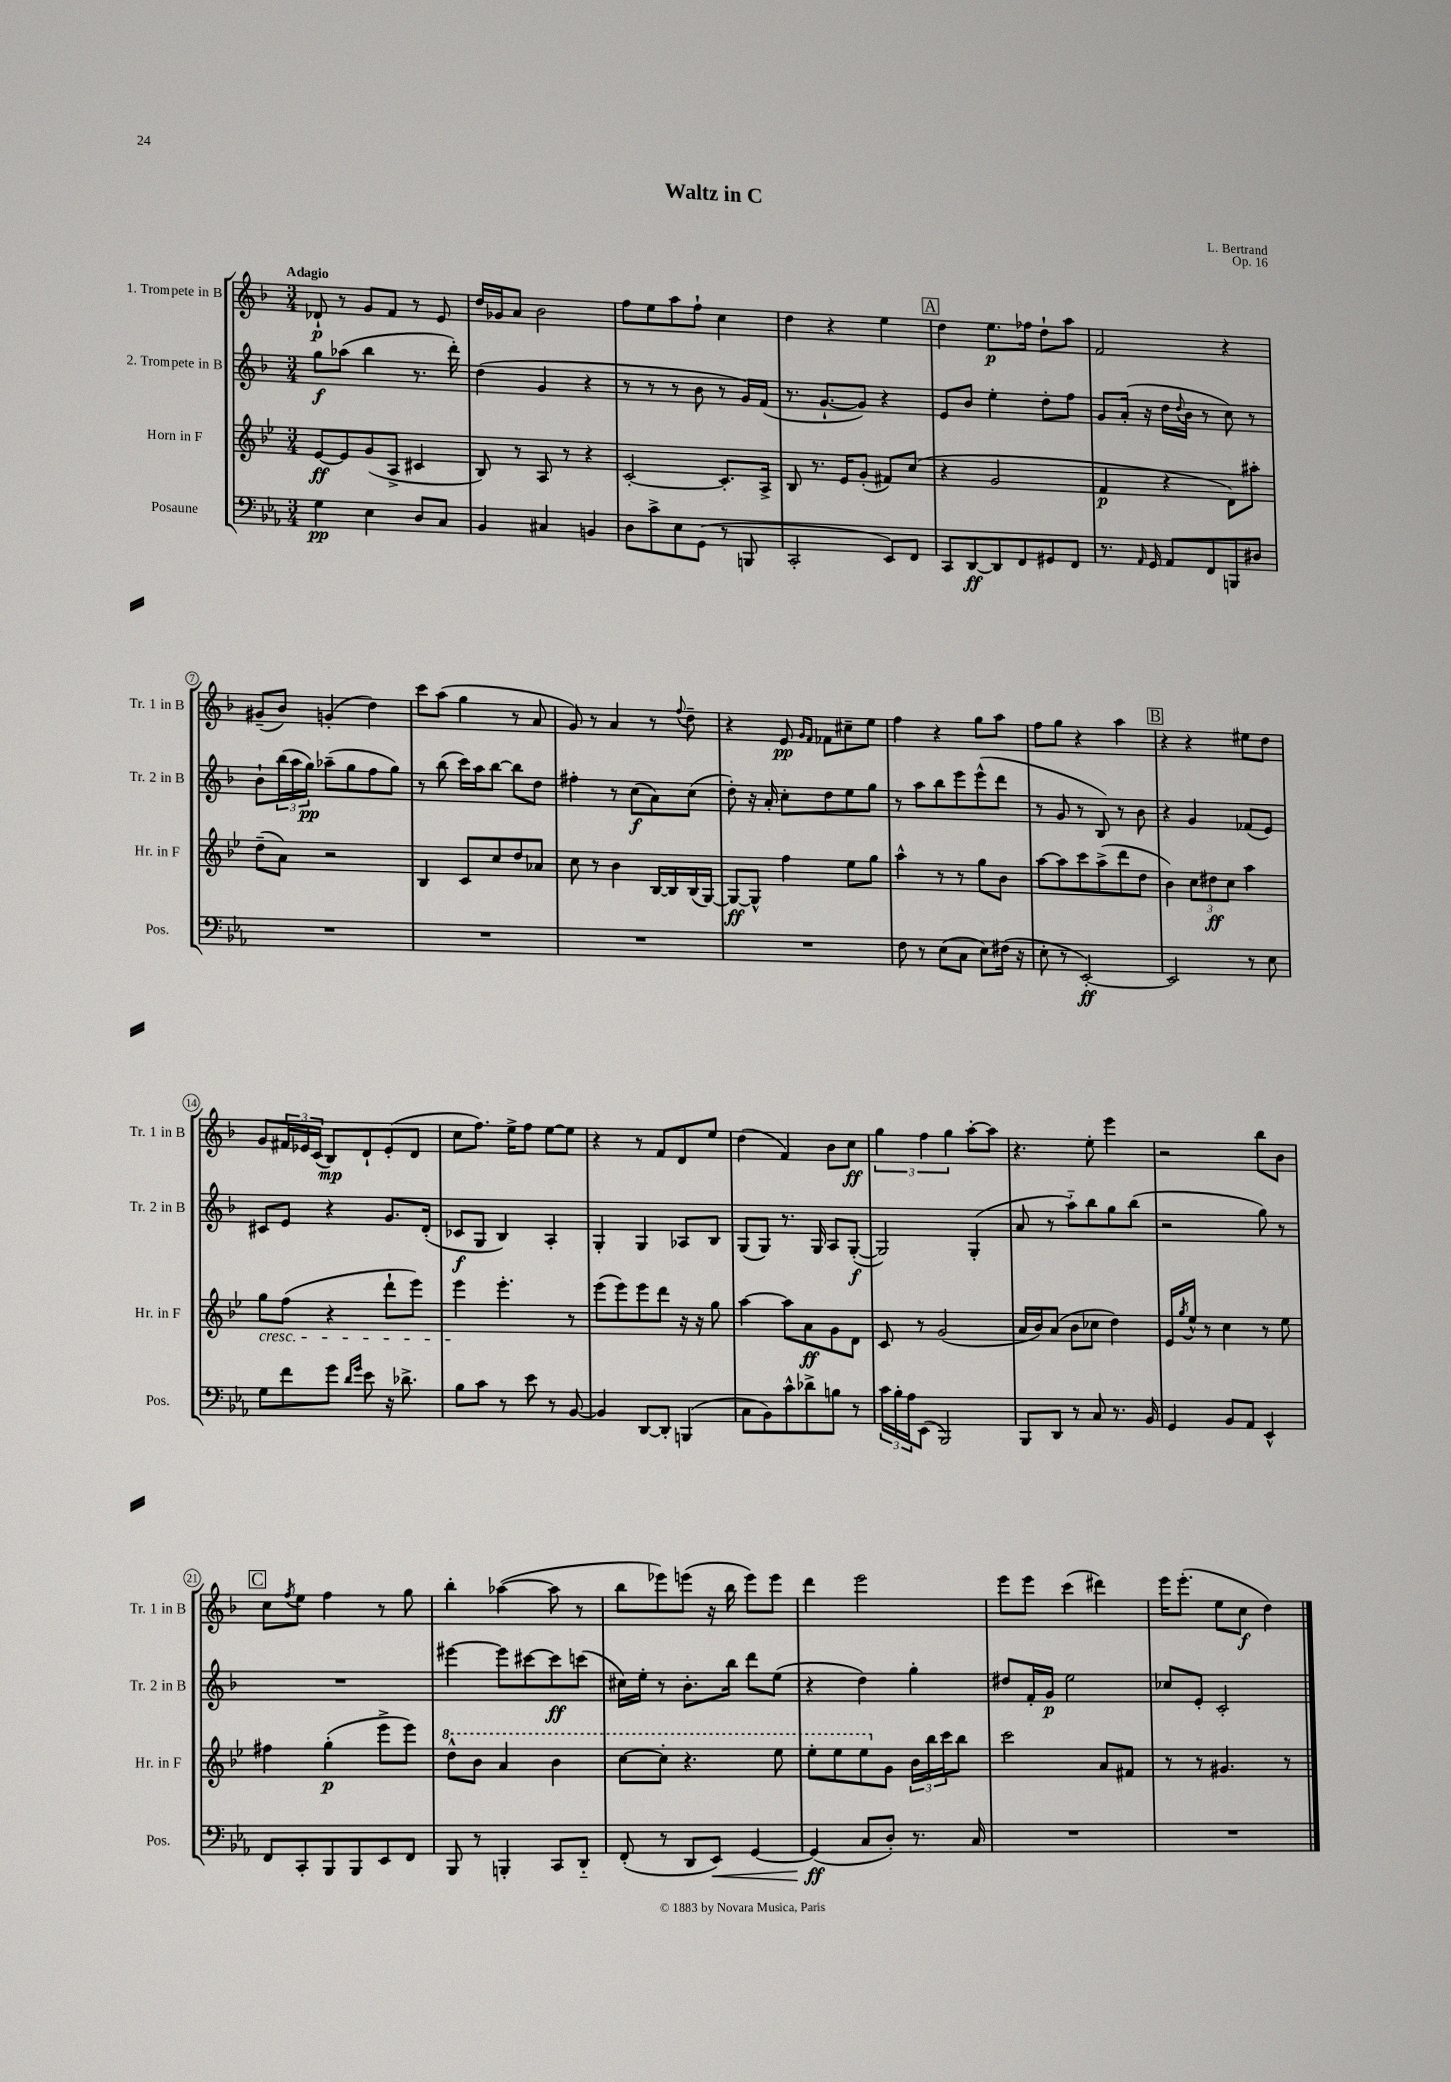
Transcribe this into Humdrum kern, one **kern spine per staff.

**kern	**dynam	**kern	**dynam	**kern	**dynam	**kern	**dynam
*part4	*part4	*part3	*part3	*part2	*part2	*part1	*part1
*staff4	*staff4	*staff3	*staff3	*staff2	*staff2	*staff1	*staff1
*I"Posaune	*	*I"Horn in F	*	*I"2. Trompete in B	*	*I"1. Trompete in B	*
*I'Pos.	*	*I'Hr. in F	*	*I'Tr. 2 in B	*	*I'Tr. 1 in B	*
*clefF4	*	*clefG2	*	*clefG2	*	*clefG2	*
*k[b-e-a-]	*	*k[b-e-]	*	*k[b-]	*	*k[b-]	*
*M3/4	*	*M3/4	*	*M3/4	*	*M3/4	*
=1	=1	=1	=1	=1	=1	=1	=1
!	!	!	!	!	!	!LO:TX:a:B:t=Adagio	!
4G\	pp	[8e-/L	ff	8gg\L	f	8d-X`/	p
.	.	8e-/]	.	(8aa-X\J	.	8r	.
4E-\	.	(8g/	.	4bb-\	.	8g/L	.
.	.	8A^/J	.	.	.	8f/J	.
8D/L	.	4c#X/	.	8.r	.	8r	.
8C/J	.	.	.	.	.	8e/	.
.	.	.	.	16ddd'\)	.	.	.
=2	=2	=2	=2	=2	=2	=2	=2
4BB-/	.	8B-/)	.	(4dd\	.	16dd/LL	.
.	.	.	.	.	.	16g-X/J	.
.	.	8r	.	.	.	8a/J	.
4C#X/	.	8A/	.	4g/	.	2b-\	.
.	.	8r	.	.	.	.	.
4BBn/	.	4r	.	4r	.	.	.
=3	=3	=3	=3	=3	=3	=3	=3
8D\L	.	[2c'/	.	8r	.	8ff\L	.
8c^\	.	.	.	8r	.	8ee\	.
8E-\	.	.	.	8r	.	8aa\	.
(8GG\J	.	.	.	8b-\	.	8ff`\J	.
8r	.	8.c'/L]	.	8r	.	4cc\	.
8BBBn/	.	.	.	16g/LL)	.	.	.
.	.	16A^/Jk	.	(16f/JJ	.	.	.
=4	=4	=4	=4	=4	=4	=4	=4
2CC'/	.	8B-/	.	8.r	.	4dd\	.
.	.	8.r	.	.	.	.	.
.	.	.	.	[8.g`/L	.	.	.
.	.	.	.	.	.	4r	.
.	.	16e-/KL	.	.	.	.	.
.	.	(8g'/J	.	8g/J])	.	.	.
8EE-/L)	.	8f#X/L)	.	4r	.	4ee\	.
8FF/J	.	(8cc/J	.	.	.	.	.
!!LO:REH:place=s1:t=A
=5	=5	=5	=5	=5	=5	=5	=5
8CC/L	.	4r	.	8e/L	.	4dd\	.
[8DD/	ff	.	.	8b-/J	.	.	.
8DD/]	.	2g/	.	4ee'\	.	8.ee\L	p
8FF/	.	.	.	.	.	.	.
.	.	.	.	.	.	16ff-X\Jk	.
8GG#X/	.	.	.	8dd'\L	.	8dd`\L	.
8FF/J	.	.	.	8ff\J	.	8aa\J	.
=6	=6	=6	=6	=6	=6	=6	=6
8.r	.	4f/	p	8g/L	.	2f/	.
.	.	.	.	(16a'/Jk	.	.	.
16qqAA-/	.	.	.	.	.	.	.
16GG/	.	.	.	16r	.	.	.
8AA-/L	.	4r	.	16dd\LL	.	.	.
.	.	.	.	8qqdd/	.	.	.
.	.	.	.	16b-\JJ	.	.	.
8FF/	.	.	.	8r	.	.	.
8BBBn/	.	8d\L)	.	8cc\)	.	4r	.
8D#X/J	.	8aa#X'\J	.	8r	.	.	.
!!LO:LB:g=z
=7	=7	=7	=7	=7	=7	=7	=7
2.r	.	(8dd~\L	.	8b-`\L	.	(8g#X~/L	.
.	.	8a\J)	.	(24bb-\L	.	8b-/J)	.
.	.	.	.	24aa\	.	.	.
.	.	.	.	24gg\JJ)	pp	.	.
.	.	2r	.	(8aa-X~\L	.	(4gn'/	.
.	.	.	.	8gg\	.	.	.
.	.	.	.	8ff\	.	4dd\)	.
.	.	.	.	8gg\J)	.	.	.
=8	=8	=8	=8	=8	=8	=8	=8
2.r	.	4B-/	.	8r	.	8ccc\L	.
.	.	.	.	(8bb-\	.	(8aa\J	.
.	.	8c/L	.	16ccc\LL)	.	4gg\	.
.	.	.	.	16aa\J	.	.	.
.	.	8cc/	.	[8bb-\J	.	.	.
.	.	8dd/	.	8bb-\L]	.	8r	.
.	.	8a-X/J	.	8dd\J	.	8a/	.
=9	=9	=9	=9	=9	=9	=9	=9
2.r	.	8cc\	.	4ff#X'\	.	8g/)	.
.	.	8r	.	.	.	8r	.
.	.	4b-\	.	8r	.	4a/	.
.	.	.	.	(8cc\L	f	.	.
.	.	[16B-/LL	.	8a\)	.	8r	.
.	.	16B-/]	.	.	.	.	.
.	.	.	.	.	.	8qqff/	.
.	.	(16B-/	.	(8cc\J	.	8dd~\	.
.	.	[16G/JJ)	.	.	.	.	.
=10	=10	=10	=10	=10	=10	=10	=10
2.r	.	8G/L_	ff	8dd'\)	.	4r	.
.	.	8G^^/J]	.	16r	.	.	.
.	.	.	.	16a'/	.	.	.
.	.	4ff\	.	8cc'\L	.	8e/	pp
.	.	.	.	.	.	16qqg/LL	.
.	.	.	.	.	.	16qqf/JJ	.
.	.	.	.	8dd\	.	8f-X\L	.
.	.	8ee-\L	.	8ee\	.	8cc#X~\	.
.	.	8gg\J	.	8gg\J	.	8ee\J	.
=11	=11	=11	=11	=11	=11	=11	=11
8F\	.	4aa^^\	.	8r	.	4ff\	.
8r	.	.	.	8aa\L	.	.	.
(8E-\L	.	8r	.	8bb-\	.	4r	.
8C\J	.	8r	.	8eee\	.	.	.
8E-\L)	.	8gg\L	.	(8eee^^\	.	8gg\L	.
(16F#X\Jk	.	8b-\J	.	8ddd\J	.	8aa\J	.
16r	.	.	.	.	.	.	.
=12	=12	=12	=12	=12	=12	=12	=12
8E-'\	.	[8aa\L	.	8r	.	8ff\L	.
8r	.	8aa\]	.	8g/	.	8gg\J	.
[2EE-'/)	ff	8ccc\	.	8r	.	4r	.
.	.	(8aa^\	.	8B-/)	.	.	.
.	.	8ddd\	.	8r	.	4aa\	.
.	.	8dd\J	.	8b-\	.	.	.
!!LO:REH:place=s1:t=B
=13	=13	=13	=13	=13	=13	=13	=13
2EE-/]	.	4b-\)	.	4r	.	4r	.
.	.	12cc\L	.	4g/	.	4r	.
.	.	12dd#X\	ff	.	.	.	.
.	.	12cc\J	.	.	.	.	.
8r	.	4aa\	.	(8f-X/L	.	8ee#X\L	.
8E-\	.	.	.	8e/J)	.	8dd\J	.
!!LO:LB:g=z
=14	=14	=14	=14	=14	=14	=14	=14
!	!	!LO:TX:b:i:t=cresc.	!	!	!	!	!
8G\L	.	8gg\L	.	8c#X/L	.	8g/L	.
8f\	.	(8ff\J	.	8e/J	.	24f#X/L	.
.	.	.	.	.	.	24e-X/	.
.	.	.	.	.	.	(24c/JJ	.
8g\J	.	4r	.	4r	.	8B-/L)	mp
16qqd/LL	.	.	.	.	.	.	.
16qqg/JJ	.	.	.	.	.	.	.
8e-\	.	.	.	.	.	8d`/	.
16r	.	8ddd`\L	.	8.g/L	.	(8e-'/	.
8.d-X^\	.	.	.	.	.	.	.
.	.	8eee-\J)	.	.	.	8d/J	.
.	.	.	.	(16d'/Jk	.	.	.
=15	=15	=15	=15	=15	=15	=15	=15
8B-\L	.	4eee-\	.	8c-X/L	f	8cc\L	.
8c\J	.	.	.	8G/J	.	8.ff\J)	.
8r	.	4.eee-'\	.	4B-/)	.	.	.
.	.	.	.	.	.	16ee^\KL	.
8e-\	.	.	.	.	.	8ff\J	.
8r	.	.	.	4A'/	.	[8ee\L	.
[8BB-/	.	8r	.	.	.	8ee\J]	.
=16	=16	=16	=16	=16	=16	=16	=16
4BB-/]	.	(8eee-\L	.	4G'/	.	4r	.
.	.	8eee-\)	.	.	.	.	.
[8DD/L	.	8eee-\	.	4G/	.	8r	.
8DD'/J]	.	8ddd\J	.	.	.	8f/L	.
(4BBBn/	.	16r	.	8A-X/L	.	8d/	.
.	.	16r	.	.	.	.	.
.	.	8gg\	.	8B-/J	.	8ee/J	.
=17	=17	=17	=17	=17	=17	=17	=17
8C\L	.	[4aa\	.	(8G/L	.	(4dd\	.
8BB-\)	.	.	.	8G/J)	.	.	.
8c^^\	.	8aa\L]	.	8.r	.	4f/)	.
8d-X^\	.	8a\	ff	.	.	.	.
.	.	.	.	16G/	.	.	.
8Bn\J	.	8g\	.	8A/L	.	8b-\L	.
8r	.	8d\J	.	([8G'/J	f	8cc\J	ff
=18	=18	=18	=18	=18	=18	=18	=18
24c\LL	.	8c/	.	2G/])	.	6gg\	.
24B-'\	.	.	.	.	.	.	.
24A-\J	.	.	.	.	.	.	.
(8EE-\J	.	8r	.	.	.	.	.
.	.	.	.	.	.	6ff\	.
2BBB-/)	.	(2g/	.	.	.	.	.
.	.	.	.	.	.	6gg\	.
.	.	.	.	(4G'/	.	[8aa'\L	.
.	.	.	.	.	.	8aa\J]	.
=19	=19	=19	=19	=19	=19	=19	=19
8BBB-/L	.	16a/LL	.	8a/	.	4.r	.
.	.	16b-/J)	.	.	.	.	.
8DD/J	.	(8a/J	.	8r	.	.	.
8r	.	8b-\L	.	8aa\L)	.	.	.
8C/	.	8cc-X\J	.	8bb-\	.	8ee'\	.
8.r	.	4dd\)	.	8gg\	.	4eee\	.
.	.	.	.	(8bb-\J	.	.	.
16BB-/	.	.	.	.	.	.	.
=20	=20	=20	=20	=20	=20	=20	=20
4GG/	.	16e-/LL	.	2r	.	2r	.
.	.	8qgg/	.	.	.	.	.
.	.	16ee-^^/JJ	.	.	.	.	.
.	.	8r	.	.	.	.	.
8BB-/L	.	4cc\	.	.	.	.	.
8AA-/J	.	.	.	.	.	.	.
4EE-^^/	.	8r	.	8gg\)	.	8bb-\L	.
.	.	8ee-\	.	8r	.	8b-\J	.
!!LO:LB:g=z
!!LO:REH:place=s1:t=C
=21	=21	=21	=21	=21	=21	=21	=21
8FF/L	.	4ff#X\	.	2.r	.	8cc\L	.
.	.	.	.	.	.	8qff/	.
8CC'/	.	.	.	.	.	8ee\J	.
8BBB-/	.	(4gg'\	p	.	.	4ff\	.
8BBB-/	.	.	.	.	.	.	.
8EE-/	.	8eee-^\L	.	.	.	8r	.
8FF/J	.	8eee-\J)	.	.	.	8gg\	.
=22	=22	=22	=22	=22	=22	=22	=22
*	*	*8va	*	*	*	*	*
8BBB-/	.	8ddd^^\L	.	[4eee#X\	.	4bb-'\	.
8r	.	8bb-\J	.	.	.	.	.
4BBBn'/	.	4aa/	.	8eee#\L]	.	([4aa-X\	.
.	.	.	.	[8ccc#X\	.	.	.
8CC/L	.	4bb-\	.	8ccc#\]	ff	8aa-\]	.
8DD/J	.	.	.	(8cccn\J	.	8r	.
=23	=23	=23	=23	=23	=23	=23	=23
(8FF'/	.	[8ccc\L	.	16cc#X\LL)	.	8bb-\L	.
.	.	.	.	16ee'\JJ	.	.	.
8r	.	8ccc'\J]	.	8r	.	8eee-X\)	.
8DD/L	.	4.r	.	8.b-'\L	.	(8eeen\J	.
!	!LO:HP:b	!	!	!	!	!	!
8EE-/J)	<	.	.	.	.	16r	.
.	.	.	.	16bb-\Jk	.	16bb-\	.
[4GG/	.	.	.	8ddd\L	.	8eee\L)	.
.	.	8eee-\	.	(8ee\J	.	8eee\J	.
=24	=24	=24	=24	=24	=24	=24	=24
(4GG/]	ff	8eee-'\L	.	4r	.	4ddd\	.
.	.	8eee-\	.	.	.	.	.
8C/L	[	8eee-\	.	4dd\)	.	2eee\	.
*	*	*X8va	*	*	*	*	*
8D'/J)	.	8g\J	.	.	.	.	.
8.r	.	24b-\LL	.	4gg'\	.	.	.
.	.	24bb-\	.	.	.	.	.
.	.	24ccc\J	.	.	.	.	.
.	.	8bb-\J	.	.	.	.	.
16C/	.	.	.	.	.	.	.
=25	=25	=25	=25	=25	=25	=25	=25
2.r	.	2ccc\	.	8dd#X/L	.	8eee\L	.
.	.	.	.	16f'/L	.	8eee\J	.
.	.	.	.	16g/JJ	p	.	.
.	.	.	.	2ee\	.	(4ccc\	.
.	.	8a/L	.	.	.	4ddd#X\)	.
.	.	8f#X/J	.	.	.	.	.
=26	=26	=26	=26	=26	=26	=26	=26
2.r	.	8r	.	8cc-X/L	.	16eee\KL	.
.	.	.	.	.	.	(8.eee'\J	.
.	.	8r	.	8e'/J	.	.	.
.	.	4.g#X/	.	2c'/	.	8ee\L	.
.	.	.	.	.	.	8cc\J	f
.	.	.	.	.	.	4dd\)	.
.	.	8r	.	.	.	.	.
==	==	==	==	==	==	==	==
*-	*-	*-	*-	*-	*-	*-	*-
